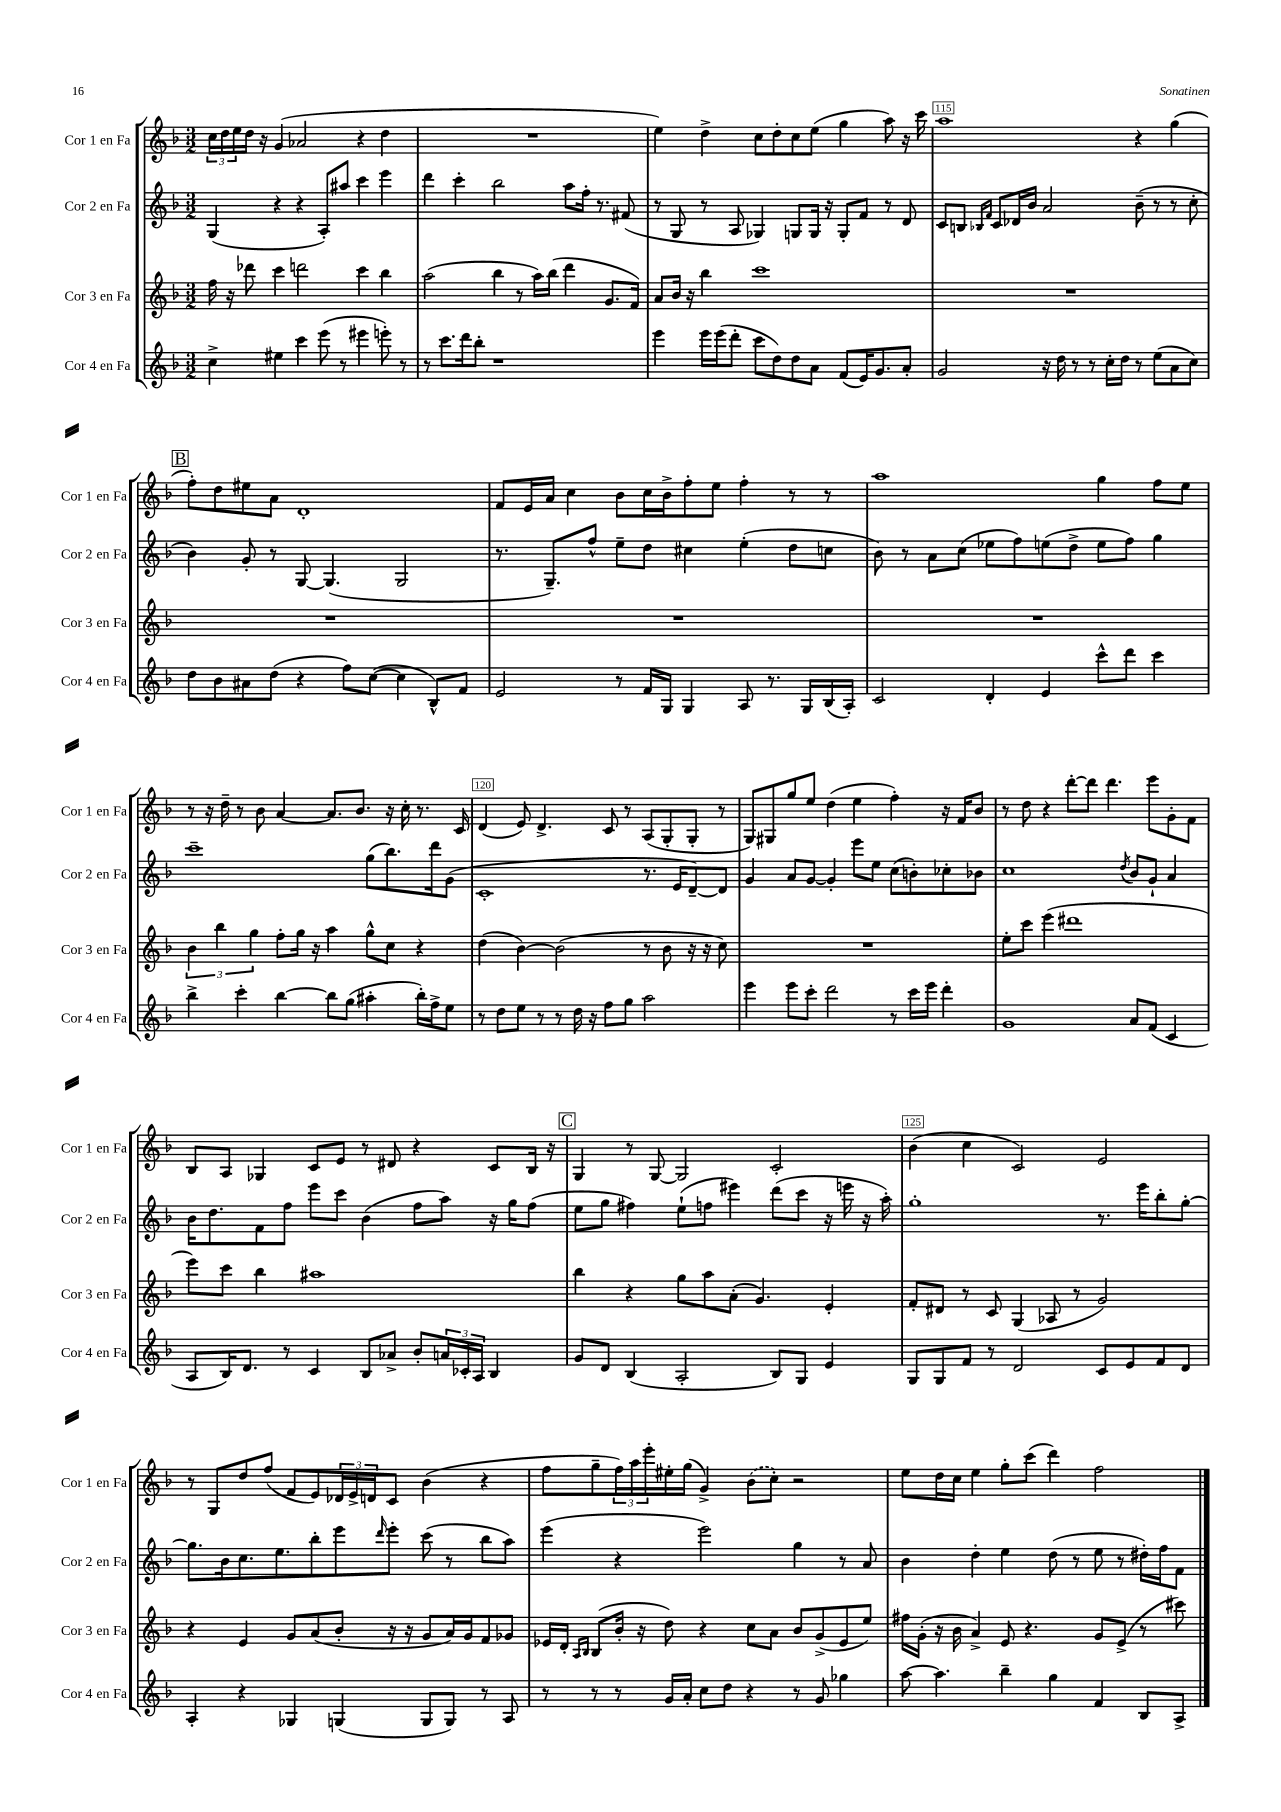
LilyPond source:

<<
\new StaffGroup <<
\new Staff = "s0" \with { instrumentName = "Cor 1 en Fa" shortInstrumentName = "Cor 1 en Fa" } {
    \clef treble \key f \major \numericTimeSignature \time 3/2
    \tuplet 3/2 { c''16 d''16 e''16 } d''16 r16 g'4( aes'2 r4 d''4 |
    R1. |
    e''4) d''4-> c''8 d''8-. c''8 e''8( g''4 a''8) r16 c'''16 |
    a''1 r4 g''4( |
    \mark \markup { \box "B" } f''8-.) d''8 eis''8 a'8 d'1-. |
    f'8 e'16 a'16 c''4 bes'8 c''16 bes'16-> f''8-. e''8 f''4-. r8 r8 |
    a''1 g''4 f''8 e''8 |
    r8 r16 d''16-- r8 bes'8 a'4~ a'8. bes'8. r16 c''16-. r8. c'16 |
    d'4( e'8) d'4.-> c'8 r8 a8( g8-. g8-. r8 |
    g8) gis8 g''8 e''8 d''4( e''4 f''4-.) r16 f'16 bes'8 |
    r8 d''8 r4 d'''8~-. d'''8 d'''4. e'''8 g'8-. f'8 |
    bes8 a8 ges4 c'8 e'8 r8 dis'8 r4 c'8 bes16 r16 |
    \mark \markup { \box "C" } g4 r8 g8~ g2 c'2-. |
    bes'4( c''4 c'2) e'2 |
    r8 g8 d''8 f''8( f'8 e'8) \tuplet 3/2 { des'16 e'16-> d'16 } c'8 bes'4( r4 |
    f''8 g''8-- \tuplet 3/2 { f''16) a''16 e'''16-. } eis''16-. g''16( g'4->) \once \slurDashed bes'8( c''8-.) r2 |
    e''8 d''16 c''16 e''4 g''8-. c'''8( d'''4) f''2 \bar "|." |
}
\new Staff = "s1" \with { instrumentName = "Cor 2 en Fa" shortInstrumentName = "Cor 2 en Fa" } {
    \clef treble \key f \major \numericTimeSignature \time 3/2
    g4( r4 r4 a8-.) ais''8 c'''4 e'''4 |
    d'''4 c'''4-. bes''2 a''8 f''16-. r8. fis'8( |
    r8 g8 r8 a8 ges4) g8 g16 r16 g8-. f'8 r8 d'8 |
    c'8 b8 \grace { bes16 f'16 } c'8 des'16 bes'16 a'2 bes'8--( r8 r8 c''8-. |
    \mark \markup { \box "B" } bes'4) g'8-. r8 g8~ g4.( g2 |
    r8. g8.--) f''8-^ e''8-- d''8 cis''4 e''4-.( d''8 c''8 |
    bes'8) r8 a'8 c''8( ees''8 f''8) e''8( d''8-> e''8 f''8) g''4 |
    c'''1-- g''8( bes''8.) d'''16 g'8( |
    c'1-. r8. e'16 d'8~--) d'8 |
    g'4 a'8 g'8~ g'4-. e'''8 e''8 c''8( b'8-.) ces''8-. bes'8 |
    c''1 \acciaccatura { d''8 } bes'8 g'8-! a'4 |
    bes'16 d''8. f'8 f''8 e'''8 c'''8 bes'4( f''8 a''8) r16 g''16 f''8( |
    \mark \markup { \box "C" } e''8 g''8 fis''4) e''8-!( f''8 eis'''4) d'''8( c'''8 r16 e'''16 r16 a''16-.) |
    g''1-. r8. e'''16 bes''8-. g''8~-. |
    g''8. bes'16 c''8. e''8. bes''8-. e'''8 \grace { d'''16 } e'''8-. c'''8( r8 bes''8 a''8) |
    e'''4( r4 e'''2) g''4 r8 a'8 |
    bes'4 d''4-. e''4 d''8( r8 e''8 r8 dis''16-.) f''16 f'8 \bar "|." |
}
\new Staff = "s2" \with { instrumentName = "Cor 3 en Fa" shortInstrumentName = "Cor 3 en Fa" } {
    \clef treble \key f \major \numericTimeSignature \time 3/2
    f''16 r16 des'''8 c'''4 d'''2 c'''4 bes''4 |
    a''2( bes''4 r8 a''16) bes''16( d'''4 g'8. f'16) |
    a'8 bes'16 r16 bes''4 c'''1 |
    R1. |
    \mark \markup { \box "B" } R1. |
    R1. |
    R1. |
    \tuplet 3/2 { bes'4 bes''4 g''4 } f''8-. g''16 r16 a''4 g''8-^ c''8 r4 |
    d''4( bes'4~) bes'2( r8 bes'8 r16 r16 c''8) |
    R1. |
    e''8-. c'''8 e'''4( dis'''1 |
    e'''8) c'''8 bes''4 ais''1 |
    \mark \markup { \box "C" } bes''4 r4 g''8 a''8 a'8-.( g'4.) e'4-. |
    f'8-. dis'8 r8 c'8 g4( aes8 r8 g'2) |
    r4 e'4 g'8 a'8( bes'8-. r16 r16 g'8 a'16) g'16 f'8 ges'8 |
    ees'16 d'16-. \grace { a16 bes16 } bes8( bes'16-. r16 d''8) r4 c''8 a'8 bes'8 g'8->( ees'8 e''8) |
    fis''16 g'16-.( r16 bes'16 a'4->) e'8 r4. g'8 e'8->( r8 cis'''8) \bar "|." |
}
\new Staff = "s3" \with { instrumentName = "Cor 4 en Fa" shortInstrumentName = "Cor 4 en Fa" } {
    \clef treble \key f \major \numericTimeSignature \time 3/2
    c''4-> eis''4 c'''4 e'''8( r8 eis'''4 e'''8-.) r8 |
    r8 c'''8. d'''16 bes''8-. r1 |
    e'''4 e'''16 e'''16( d'''8-. c'''8 d''8) d''8 a'8 f'8( e'16) g'8. a'8-. |
    g'2 r16 d''16 r8 r8 c''16-. d''16 r8 e''8( a'8 c''8) |
    \mark \markup { \box "B" } d''8 bes'8 ais'8 d''8( r4 f''8) c''8~( c''4 bes8-^) f'8 |
    e'2 r8 f'16 g16 g4 a8 r8. g16 bes16( a16-.) |
    c'2 d'4-. e'4 c'''8-^ d'''8 c'''4 |
    bes''4-> c'''4-. bes''4~ bes''8 g''8( ais''4-. bes''16-.) f''16-> e''8 |
    r8 d''8 e''8 r8 r8 d''16 r16 f''8 g''8 a''2 |
    e'''4 e'''8 c'''8-. d'''2 r8 c'''16 e'''16 d'''4-. |
    g'1 a'8 f'8( c'4 |
    a8 bes16) d'8. r8 c'4 bes8 aes'8-> bes'8-. \tuplet 3/2 { a'16 ces'16-. a16 } bes4 |
    \mark \markup { \box "C" } g'8 d'8 bes4( a2-. bes8) g8 e'4 |
    g8 g8 f'8 r8 d'2 c'8 e'8 f'8 d'8 |
    a4-. r4 ges4 g4( g8 g8) r8 a8 |
    r8 r8 r8 g'16 a'16-. c''8 d''8 r4 r8 g'8 ges''4 |
    a''8~ a''4. bes''4-- g''4 f'4 bes8 a8-> \bar "|." |
}
>>
>>
\layout { \context { \Score currentBarNumber = #112 \override BarNumber.break-visibility = ##(#f #t #t) barNumberVisibility = #(every-nth-bar-number-visible 5) \override BarNumber.stencil = #(make-stencil-boxer 0.1 0.3 ly:text-interface::print) } }
